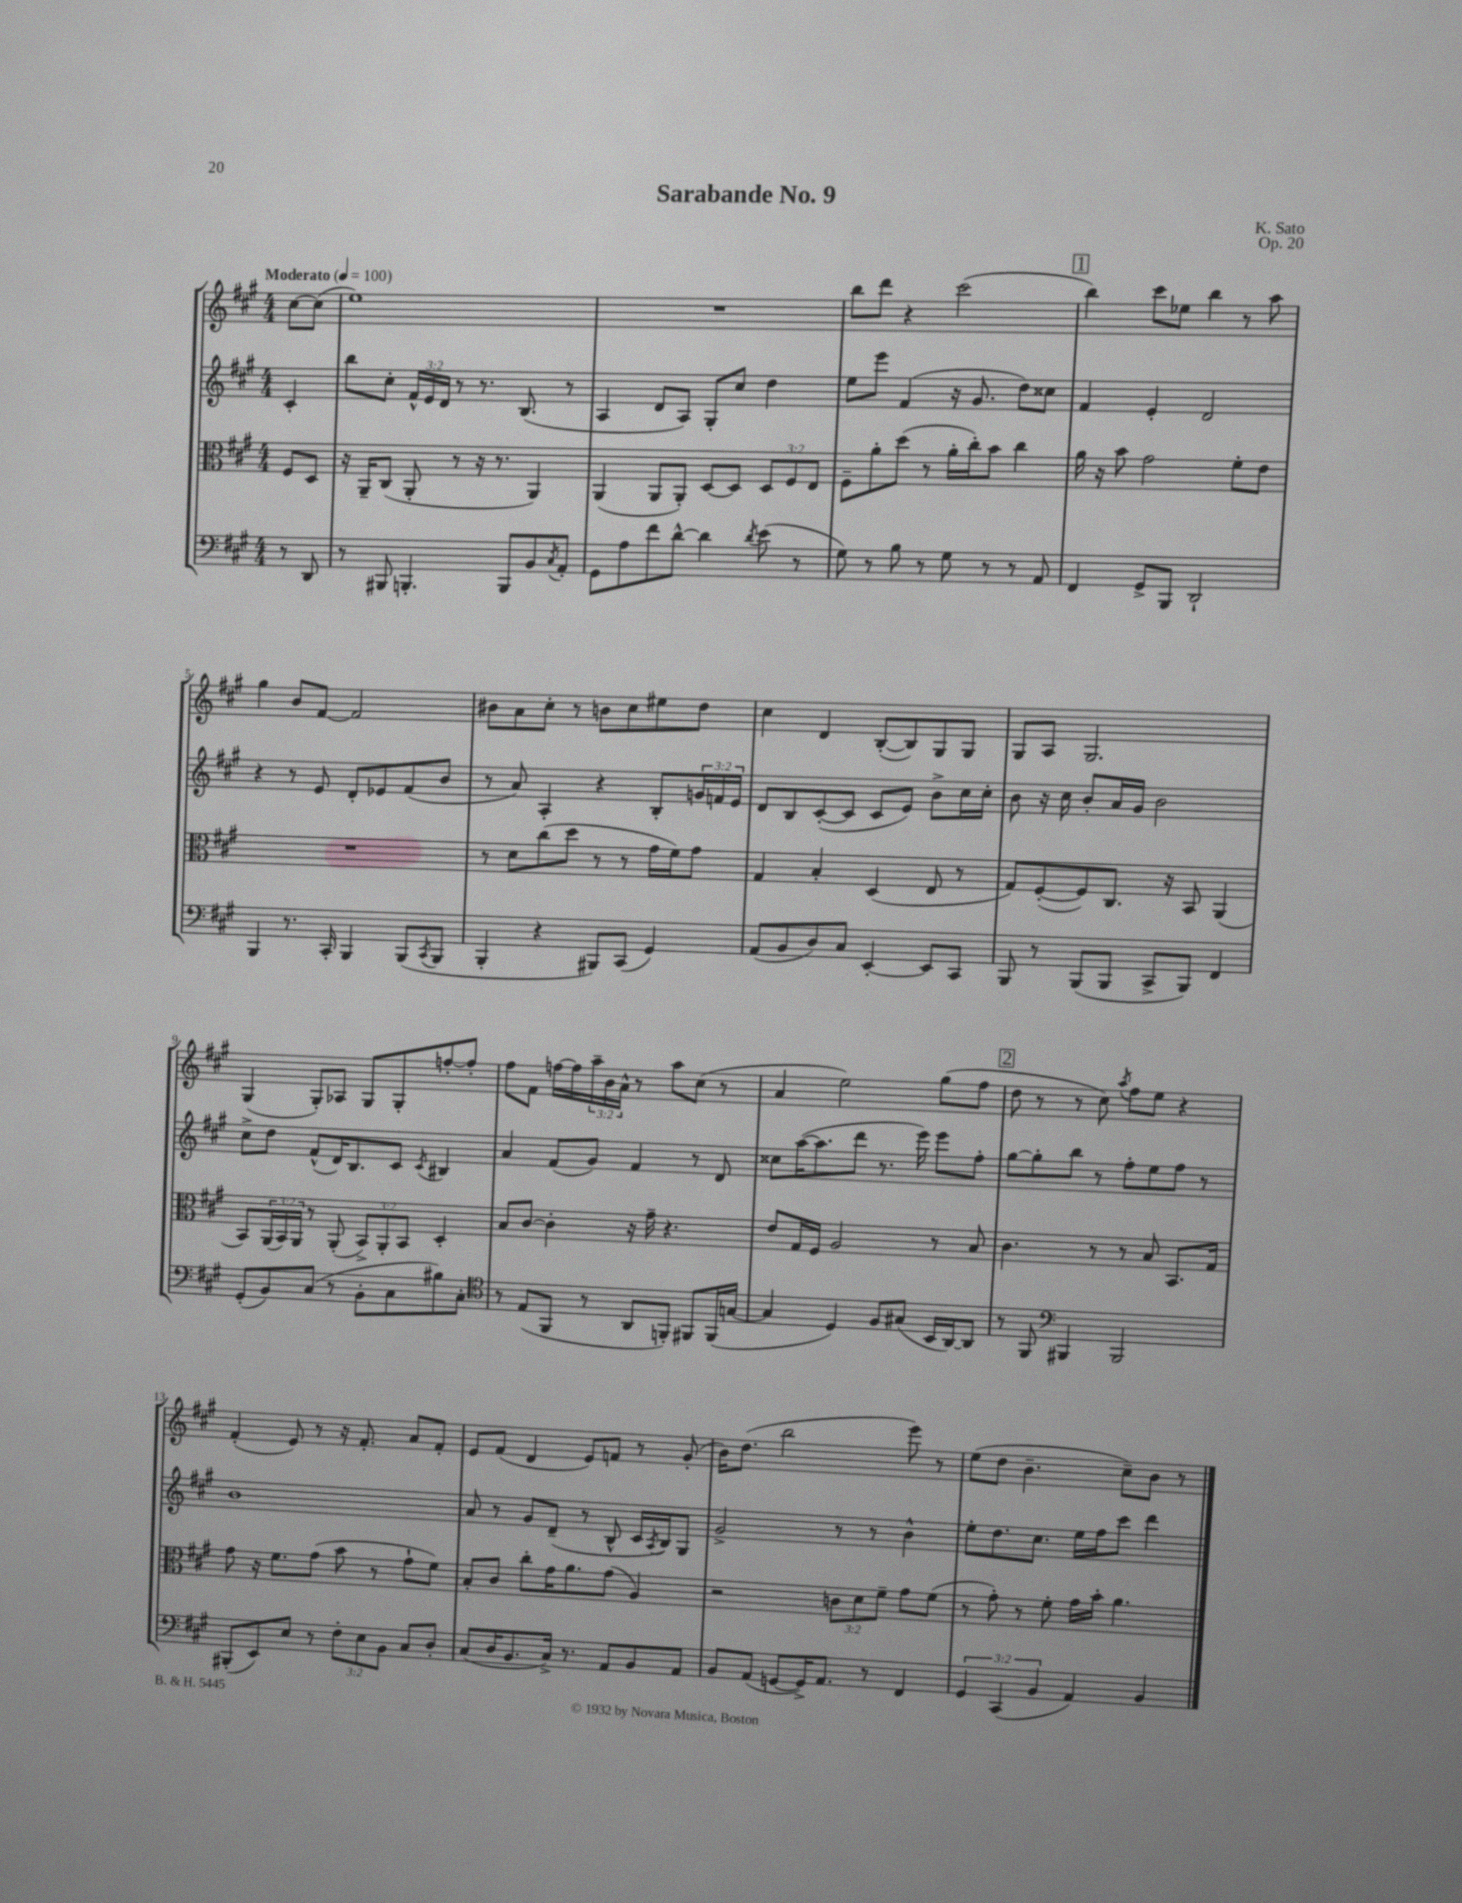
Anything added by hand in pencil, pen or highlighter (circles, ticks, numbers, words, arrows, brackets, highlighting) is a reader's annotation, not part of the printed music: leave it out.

**kern	**kern	**kern	**kern
*part4	*part3	*part2	*part1
*staff4	*staff3	*staff2	*staff1
*clefF4	*clefC3	*clefG2	*clefG2
*k[f#c#g#]	*k[f#c#g#]	*k[f#c#g#]	*k[f#c#g#]
*M4/4	*M4/4	*M4/4	*M4/4
*MM100	*MM100	*MM100	*MM100
=	=	=	=
!	!	!	!LO:TX:a:B:t=Moderato
8r	8F#/L	4c#'/	[8cc#\L
8DD/	8D/J	.	(8cc#\J]
=1	=1	=1	=1
8r	16r	8bb\L	1ee)
.	16AA~/KL	.	.
8BBB#X/	(8C#/J	8cc#'\J	.
4.BBBn'/	8AA'/	24f#^^/LL	.
.	.	24e/	.
.	.	24d/JJ	.
.	8r	8r	.
.	16r	8.r	.
.	8.r	.	.
8BBB/L	.	.	.
.	.	(8.B/	.
8BB/	4AA/)	.	.
8qC#/	.	.	.
8AA'/J	.	8r	.
=2	=2	=2	=2
8GG#\L	(4AA/	4A/	1r
8A\	.	.	.
8f#\	8AA/L	8d/L	.
[8d^^\J	8AA'/J)	8A/J)	.
4d\]	[8D/L	8G#'/L	.
.	8D/J]	8cc#/J	.
8qd/	.	.	.
(8e\	12D/L	4dd\	.
.	12F#/	.	.
8r	.	.	.
.	12E/J	.	.
=3	=3	=3	=3
8G#\)	8F#~\L	8ee\L	8bb\L
8r	8a'\	8eee\J	8ddd\J
8B\	(8dd\J	(4f#/	4r
8r	8r	.	.
8G#\	16a'\LL	16r	(2ccc#\
.	16cc#'\J)	8.g#/	.
8r	8b\J	.	.
8r	4cc#\	8dd\L)	.
8AA/	.	8cc##X\J	.
!!LO:REH:place=s1:t=1
=4	=4	=4	=4
4FF#/	16a\	4f#/	4bb\)
.	16r	.	.
.	8b\	.	.
8GG#^/L	2g#\	4e'/	8ccc#\L
8BBB/J	.	.	8ee-X\J
2DD`/	.	2d/	4bb\
.	8f#'\L	.	8r
.	8e\J	.	8aa\
!!LO:LB:g=z
=5	=5	=5	=5
4BBB/	1r	4r	4gg#\
8.r	.	8r	8b/L
.	.	8e/	[8f#/J
16CC#'/	.	.	.
4BBB/	.	8d'/L	2f#/]
.	.	8e-X/	.
(8BBB/L	.	(8f#/	.
8qCC#/	.	.	.
8BBB/J	.	8b/J	.
=6	=6	=6	=6
4BBB'/	8r	8r	8b#X\L
.	8d\L	8a/)	8a\
4r	(8cc#\	4A'/	8cc#'\J
.	8dd\J	.	8r
8BBB#X/L)	8r	4r	8bn\L
(8CC#/J	8r	.	8cc#\
4GG#/)	16g#\LL	8B'/L	8ee#X\
.	16f#\J)	.	.
.	8g#\J	24gn/L	8dd\J
.	.	24fn/	.
.	.	24e/JJ	.
=7	=7	=7	=7
(8AA/L	4G#/	8d/L	4cc#\
8BB/	.	8B/	.
8D/)	4B'/	([8c#'/	4d/
8C#/J	.	8c#/J]	.
[4EE'/	(4D/	8c#/L	([8B'/L
.	.	8e/J)	8B/])
8EE/L]	8E/	8b^\L	8G#/
8CC#/J	8r	16cc#\L	8G#/J
.	.	16cc#'\JJ	.
=8	=8	=8	=8
8BBB/	8G#/L)	8b\	8G#/L
8r	([8F#'/	16r	8A/J
.	.	16cc#\	.
(8BBB/L	8F#/])	8b'/L	2.G#/
8BBB/J	8.C#/J	16a/L	.
.	.	16g#/JJ	.
8CC#^/L	.	2b\	.
.	16r	.	.
8BBB/J)	8BB/	.	.
4FF#/	(4AA/	.	.
!!LO:LB:g=z
=9	=9	=9	=9
(8GG#'/L	8BB/L)	8cc#^\L	(4G#/
8BB/)	(24AA/L	8dd\J	.
.	24BB/)	.	.
.	24AA/JJ	.	.
(8C#/J	8r	(8f#^^/L	8G#'/L)
8r	(8AA'/	16d/K)	8A-X/J
.	.	8.B/	.
8BB'\L	12BB^/L)	.	8G#/L
.	12AA'/	.	.
8C#\	.	8c#/J	8G#'/
.	12BB/J	.	.
.	.	8qc#/	.
8B#X\)	4D'/	4B#X/	[8ffn'/
8C#'\J	.	.	8ff'/J]
=10	=10	=10	=10
*clefC4	*	*	*
8r	8B/L	4a/	8ff#\L
(8E/L	[8c#/J	.	8f#\J
8FF#/J	4c#'\]	(8f#/L	[16ffn\LL
.	.	.	16ff\]
8r	.	8g#/J)	24aa~\
.	.	.	24b\
.	.	.	24a^^\JJ
8AA/L	16r	4f#/	8r
.	16g#~\	.	.
8FFn'/J)	4.r	.	8aa\L
8FF#X/L	.	8r	(8cc#\J
(16FF#/L	.	8d/	8r
[16Gn/JJ	.	.	.
=11	=11	=11	=11
4G/]	8e/L	8cc##X\L	4a/
.	16G#/L	([16aa\K	.
.	16F#/JJ	8.aa\]	.
4D/)	2A/	.	2ee\)
.	.	8ddd\J	.
8F#/L	.	8.r	.
(8G#X/J	.	.	.
.	.	16eee\)	.
16BB/LL	8r	8eee\L	(8gg#\L
[16AA/J)	.	.	.
8AA/J]	8B/	8ff#'\J	8ff#\J
!!LO:REH:place=s1:t=2
=12	=12	=12	=12
8r	4.c#\	[8gg#\L	8dd\
8FF#/	.	8gg#'\]	8r
*clefF4	*	*	*
4BBB#X/	.	8bb\J	8r
.	8r	8r	8cc#\)
.	.	.	8qaa/
2BBB#/	8r	8ff#'\L	8ff#\L
.	8B/	8ee\	8ee\J
.	8.BB/L	8ff#\J	4r
.	.	8r	.
.	16G#/Jk	.	.
!!LO:LB:g=z
=13	=13	=13	=13
(8BBB#X'/L	8g#\	1b	(4f#'/
8EE/)	16r	.	.
.	8.f#\L	.	.
8E/J	.	.	8e/)
8r	(8g#\J	.	8r
12F#'\L	8b\	.	16r
.	.	.	8.f#'/
12E\	.	.	.
.	8r	.	.
12BB\J	.	.	.
8C#/L	8g#`\L	.	8a/L
8D'/J	8f#\J)	.	8f#'/J
=14	=14	=14	=14
(8C#/L	8B'/L	8a/	8e/L
16D/K	8c#/J	8r	(8f#/J
8.BB/	.	.	.
.	8cc#'\L	8g#/L	4d/
16C#^/Jk)	16g#\K	(8d~/J	.
8.r	8.a\	.	.
.	.	8r	8e/L)
8AA/L	(8g#\J	8B^^/	8fn/J
8BB/	4A/)	16c#/LL	8r
.	.	8qA/	.
.	.	16B/J)	.
8AA/J	.	8G#/J	(8g#'/
=15	=15	=15	=15
8BB/L	2r	2g#^/	16b\KL)
.	.	.	(8.dd\J
(8AA/J	.	.	.
[8GGn/L	.	.	2bb\
16GG^/K])	.	.	.
8.AA/J	.	.	.
.	12cn\L	8r	.
.	12d\	.	.
8r	.	8r	.
.	12f#~\J	.	.
4FF#/	8g#\L	4b^^\	8eee\)
.	(8f#\J	.	8r
=16	=16	=16	=16
6GG#/	8r	8ee'\L	(8ee\L
.	8g#'\)	8.dd\	8dd\J
(6CC#/	.	.	.
.	8r	.	4.b~\
.	.	8.cc#\J	.
6BB/	.	.	.
.	8f#'\	.	.
4AA/)	16g#\LL	16ee\LL	.
.	16b'\JJ	16ff#\J	.
.	4.a\	8ccc#\J	8cc#~\L)
4BB/	.	4ddd\	8b\J
.	.	.	8r
==	==	==	==
*-	*-	*-	*-
